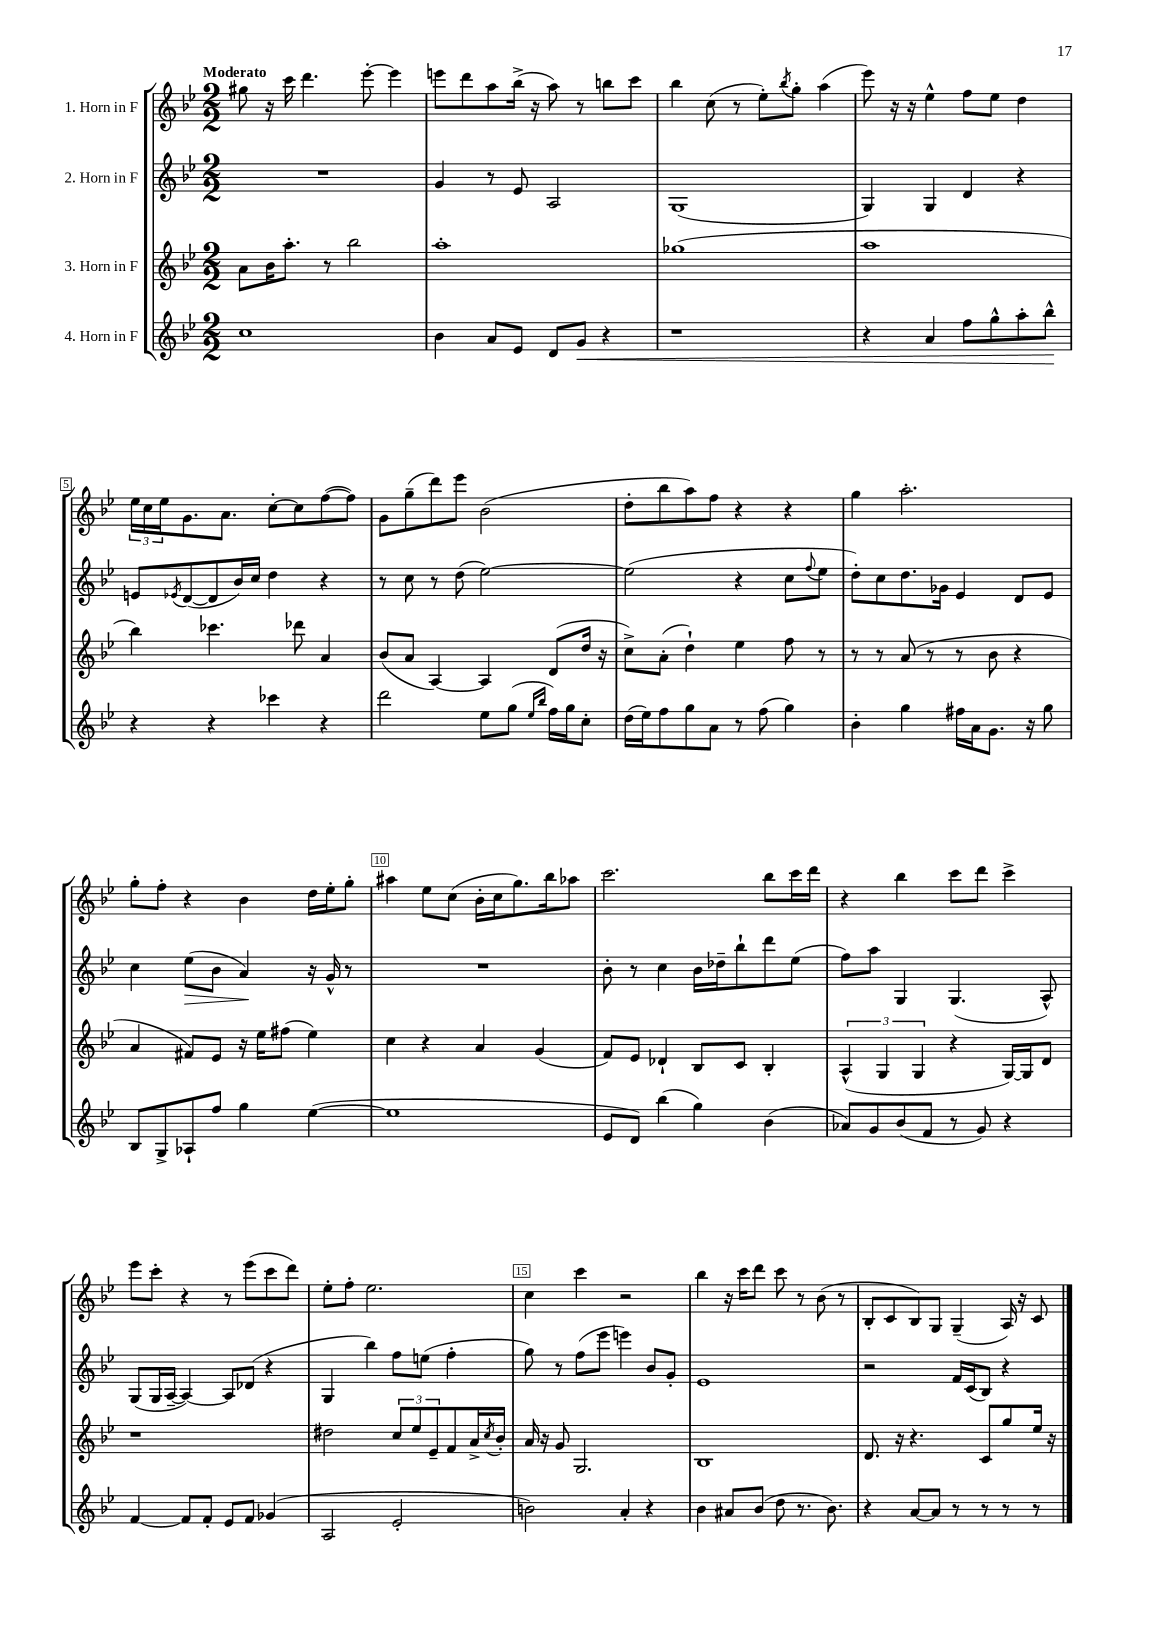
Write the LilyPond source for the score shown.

<<
\new StaffGroup <<
\new Staff = "s0" \with { instrumentName = "1. Horn in F" } {
    \clef treble \key bes \major \numericTimeSignature \time 2/2 \tempo "Moderato"
    gis''8 r16 c'''16 d'''4. ees'''8~-. ees'''4 |
    e'''8 d'''8 a''8 bes''16->( r16 a''8) r8 b''8 c'''8 |
    bes''4 c''8( r8 ees''8-.) \acciaccatura { bes''8 } g''8-. a''4( |
    ees'''8) r16 r16 ees''4-^ f''8 ees''8 d''4 |
    \tuplet 3/2 { ees''16 c''16 ees''16 } g'8. a'8. c''8~-. c''8 f''8~( f''8) |
    g'8 g''8--( d'''8) ees'''8 bes'2( |
    d''8-. bes''8 a''8) f''8 r4 r4 |
    g''4 a''2.-. |
    g''8-. f''8-. r4 bes'4 d''16 ees''16-. g''8-. |
    ais''4 ees''8 c''8( bes'16-. c''16 g''8.) bes''16 aes''8 |
    c'''2. bes''8 c'''16 d'''16 |
    r4 bes''4 c'''8 d'''8 c'''4-> |
    ees'''8 c'''8-. r4 r8 ees'''8( c'''8 d'''8) |
    ees''8-. f''8-. ees''2. |
    c''4 c'''4 r2 |
    bes''4 r16 c'''16 d'''8 c'''8 r8 bes'8( r8 |
    bes8-. c'8 bes8) g8 g4--( a16) r16 c'8 \bar "|." |
}
\new Staff = "s1" \with { instrumentName = "2. Horn in F" } {
    \clef treble \key bes \major \numericTimeSignature \time 2/2
    R1 |
    g'4 r8 ees'8 a2 |
    g1( |
    g4) g4 d'4 r4 |
    e'8 \acciaccatura { ees'8 } d'8~( d'8 bes'16) c''16 d''4 r4 |
    r8 c''8 r8 d''8( ees''2~) |
    ees''2( r4 c''8 \appoggiatura { f''8 } ees''8 |
    d''8-.) c''8 d''8. ges'16 ees'4 d'8 ees'8 |
    c''4 ees''8\>( bes'8 a'4\!) r16 g'16-^ r8 |
    R1 |
    bes'8-. r8 c''4 bes'16 des''16-- bes''8-! d'''8 ees''8( |
    f''8) a''8 g4 g4.( a8-^) |
    g8( g16 a16~-- a4~) a8 des'8( r4 |
    g4 bes''4) f''8 e''8( f''4-. |
    g''8) r8 f''8( ees'''8 e'''4) bes'8 g'8-. |
    ees'1 |
    r2 f'16 c'16( bes8) r4 \bar "|." |
}
\new Staff = "s2" \with { instrumentName = "3. Horn in F" } {
    \clef treble \key bes \major \numericTimeSignature \time 2/2
    a'8 bes'16 a''8.-. r8 bes''2 |
    a''1-. |
    ges''1( |
    a''1 |
    bes''4) ces'''4. des'''8 a'4 |
    bes'8( a'8 a4~) a4 d'8( d''16 r16 |
    c''8->) a'8-.( d''4-!) ees''4 f''8 r8 |
    r8 r8 a'8( r8 r8 bes'8 r4 |
    a'4 fis'8) ees'8 r16 ees''16 fis''8( ees''4) |
    c''4 r4 a'4 g'4( |
    f'8) ees'8 des'4-! bes8 c'8 bes4-. |
    \tuplet 3/2 { a4-^( g4 g4 } r4 g16~) g16 d'8 |
    r1 |
    dis''2 \tuplet 3/2 { c''8 ees''8 ees'8-- } f'8 a'16-> \acciaccatura { c''8 } bes'16-. |
    a'16 r16 g'8 g2. |
    bes1 |
    d'8. r16 r4. c'8 g''8 ees''16 r16 \bar "|." |
}
\new Staff = "s3" \with { instrumentName = "4. Horn in F" } {
    \clef treble \key bes \major \numericTimeSignature \time 2/2
    c''1 |
    bes'4 a'8 ees'8 d'8 g'8\< r4 |
    r1 |
    r4 a'4 f''8 g''8-^ a''8-. bes''8-^\! |
    r4 r4 ces'''4 r4 |
    d'''2 ees''8 g''8( \grace { ees''16 bes''16 } f''16) g''16 c''8-. |
    d''16( ees''16) f''8 g''8 a'8 r8 f''8( g''4) |
    bes'4-. g''4 fis''16 a'16 g'8. r16 g''8 |
    bes8 g8-> aes8-! f''8 g''4 ees''4~( |
    ees''1 |
    ees'8 d'8) bes''4( g''4) bes'4( |
    aes'8) g'8 bes'8( f'8 r8 g'8) r4 |
    f'4~ f'8 f'8-. ees'8 f'8 ges'4( |
    a2 ees'2-. |
    b'2) a'4-. r4 |
    bes'4 ais'8 bes'8( d''8 r8. bes'8.) |
    r4 a'8~ a'8 r8 r8 r8 r8 \bar "|." |
}
>>
>>
\layout { \context { \Score \override BarNumber.break-visibility = ##(#f #t #t) barNumberVisibility = #(every-nth-bar-number-visible 5) \override BarNumber.stencil = #(make-stencil-boxer 0.1 0.3 ly:text-interface::print) } }
